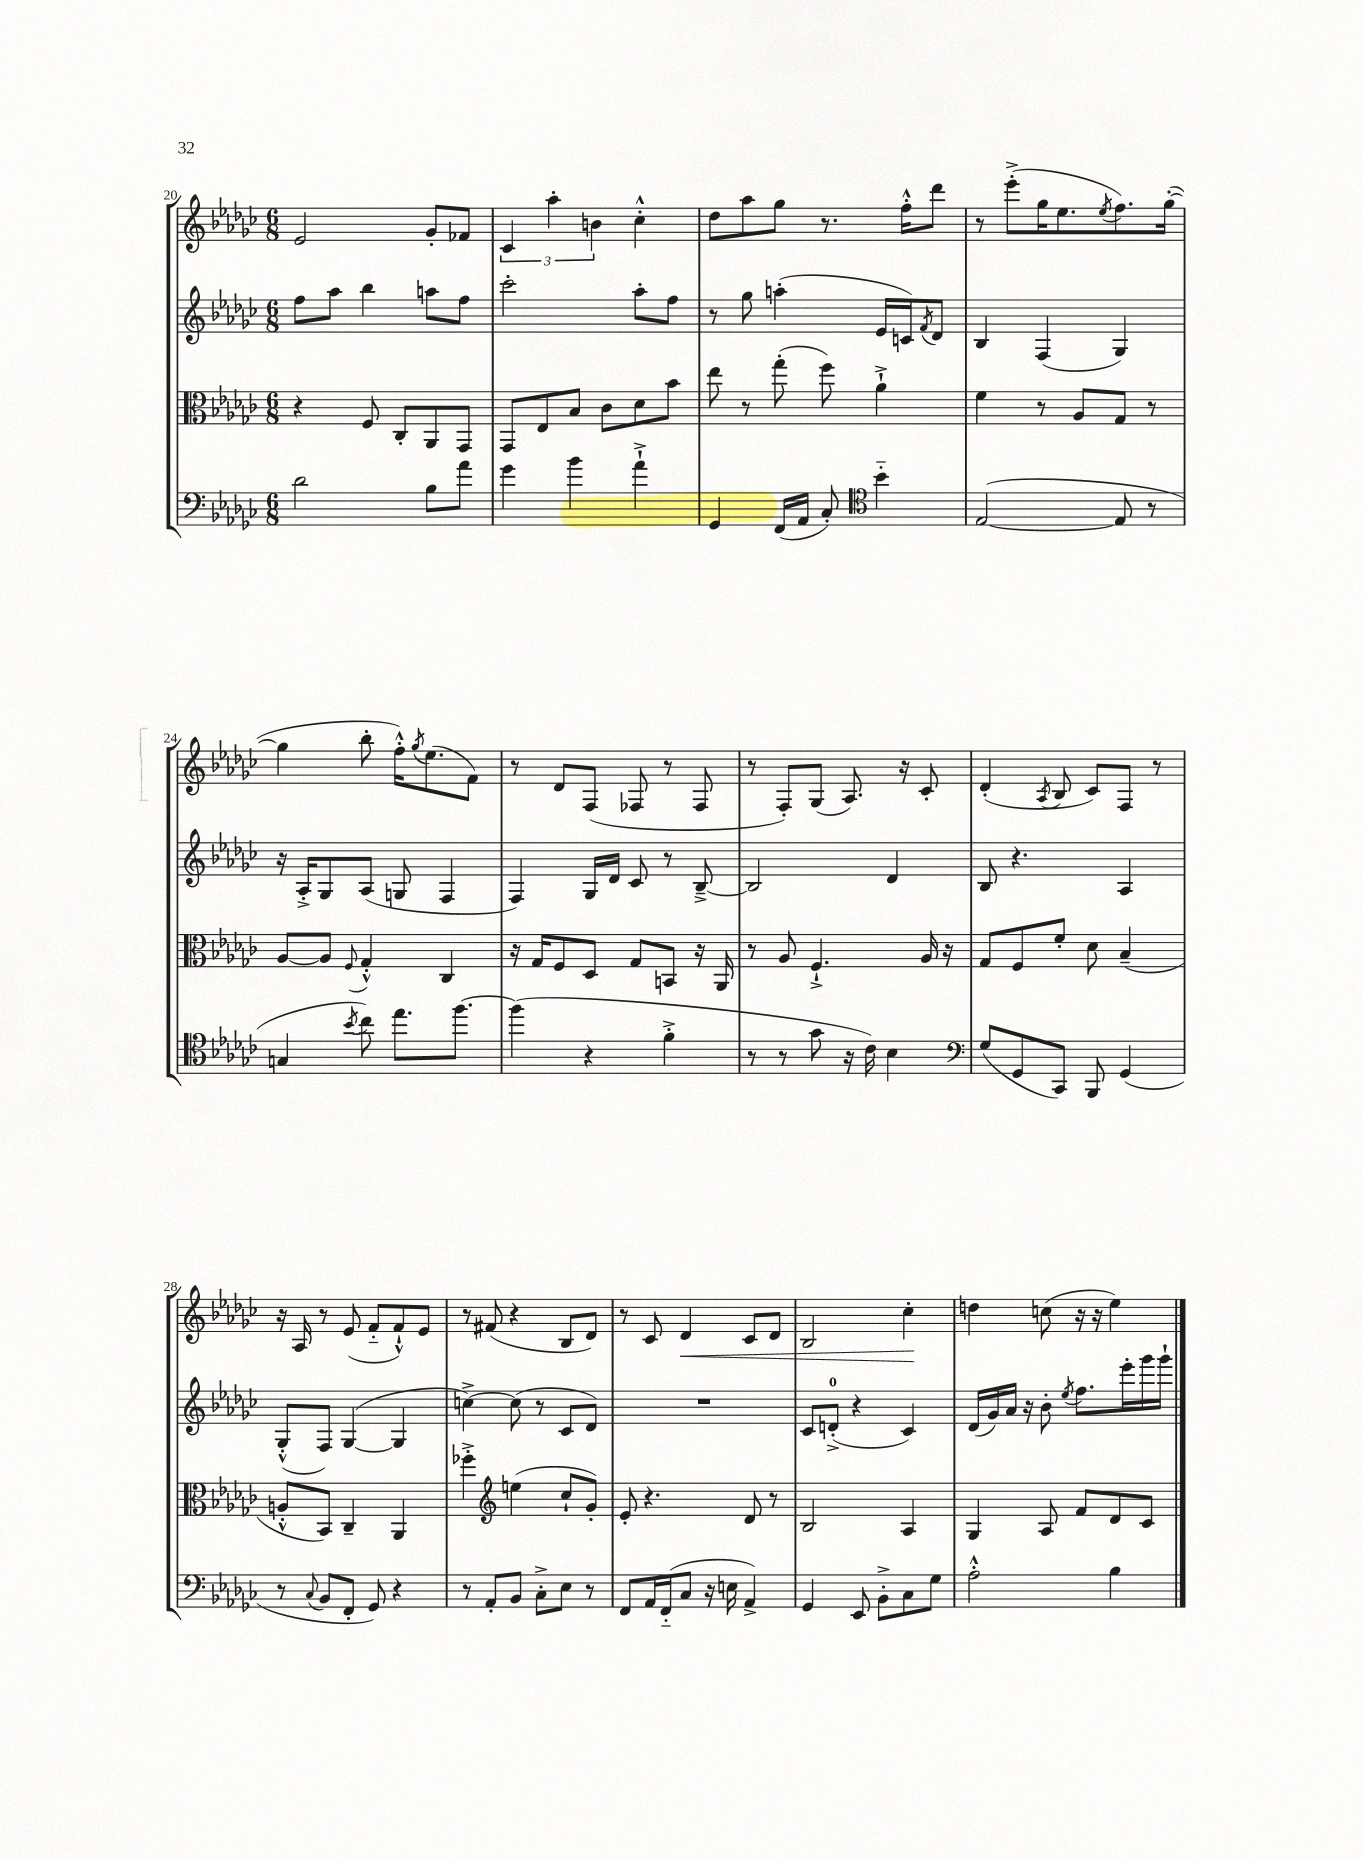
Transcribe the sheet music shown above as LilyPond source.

<<
\new StaffGroup <<
\new Staff = "s0" {
    \clef treble \key ges \major \numericTimeSignature \time 6/8
    ees'2 ges'8-. fes'8 |
    \tuplet 3/2 { ces'4 aes''4-. b'4 } ces''4-.-^ |
    des''8 aes''8 ges''8 r8. f''16-.-^ des'''8 |
    r8 ees'''8-.->( ges''16 ees''8. \acciaccatura { ees''8 } f''8.) ges''16~-.( |
    ges''4 bes''8-. f''16-.-^) \acciaccatura { ges''8 } ees''8.( f'8) |
    r8 des'8 f8( fes8 r8 fes8 |
    r8 f8-.) ges8( aes8.) r16 ces'8-. |
    des'4-.( \acciaccatura { aes8 } bes8 ces'8) f8 r8 |
    r16 aes16 r8 ees'8( f'8-_ f'8-!-^) ees'8 |
    r8 fis'8( r4 bes8 des'8) |
    r8 ces'8 des'4\< ces'8 des'8 |
    bes2 ces''4-.\! |
    d''4 c''8( r16 r16 ees''4) \bar "|." |
}
\new Staff = "s1" {
    \clef treble \key ges \major \numericTimeSignature \time 6/8
    f''8 aes''8 bes''4 a''8 f''8 |
    ces'''2-. aes''8-. f''8 |
    r8 ges''8 a''4-.( ees'16 c'16) \acciaccatura { f'8 } des'8 |
    bes4 f4( ges4) |
    r16 aes16-.-> ges8 aes8( g8 f4 |
    f4) ges16 des'16 ces'8 r8 bes8~---> |
    bes2 des'4 |
    bes8 r4. aes4 |
    ges8-.-^( f8) ges4~( ges4 |
    c''4~->) c''8( r8 ces'8 des'8) |
    R2. |
    ces'8 d'8-0-.->( r4 ces'4) |
    des'16( ges'16) aes'16 r16 bes'8-. \acciaccatura { ees''8 } f''8. ees'''16-. ges'''16 ges'''16-! \bar "|." |
}
\new Staff = "s2" {
    \clef alto \key ges \major \numericTimeSignature \time 6/8
    r4 f8 ces8-. aes,8 ges,8 |
    ges,8 ees8 bes8 ces'8 des'8 bes'8 |
    ees''8 r8 ges''8-.( f''8) aes'4-!-> |
    f'4 r8 aes8 ges8 r8 |
    aes8~ aes8 \appoggiatura { f8 } ges4-.-^ ces4 |
    r16 ges16 f8 des8 ges8 b,8 r16 aes,16 |
    r8 aes8 f4.-!-> aes16 r16 |
    ges8 f8 f'8-. des'8 bes4--( |
    a8-.-^ bes,8) ces4-- aes,4 |
    fes''4-.-> \clef treble e''4( ces''8-! ges'8-.) |
    ees'8-. r4. des'8 r8 |
    bes2 aes4 |
    ges4 aes8 f'8 des'8 ces'8 \bar "|." |
}
\new Staff = "s3" {
    \clef bass \key ges \major \numericTimeSignature \time 6/8
    des'2 bes8 aes'8 |
    ges'4 bes'4 aes'4-!-> |
    ges,4 f,16( aes,16 ces8-.) \clef tenor bes'4-_ |
    ees2~( ees8 r8 |
    g4 \acciaccatura { bes'8 } ces''8) ees''8. f''8.~ |
    f''4( r4 f'4-.-> |
    r8 r8 ges'8 r16 ces'16) bes4 |
    \clef bass ges8( ges,8 ces,8) bes,,8 ges,4( |
    r8 \appoggiatura { ces8 } bes,8 f,8-. ges,8) r4 |
    r8 aes,8-. bes,8 ces8-.-> ees8 r8 |
    f,8 aes,16 f,16-_( ces8 r16 e16 aes,4->) |
    ges,4 ees,8 bes,8-.-> ces8 ges8 |
    aes2-.-^ bes4 \bar "|." |
}
>>
>>
\layout { \context { \Score currentBarNumber = #20 } }
